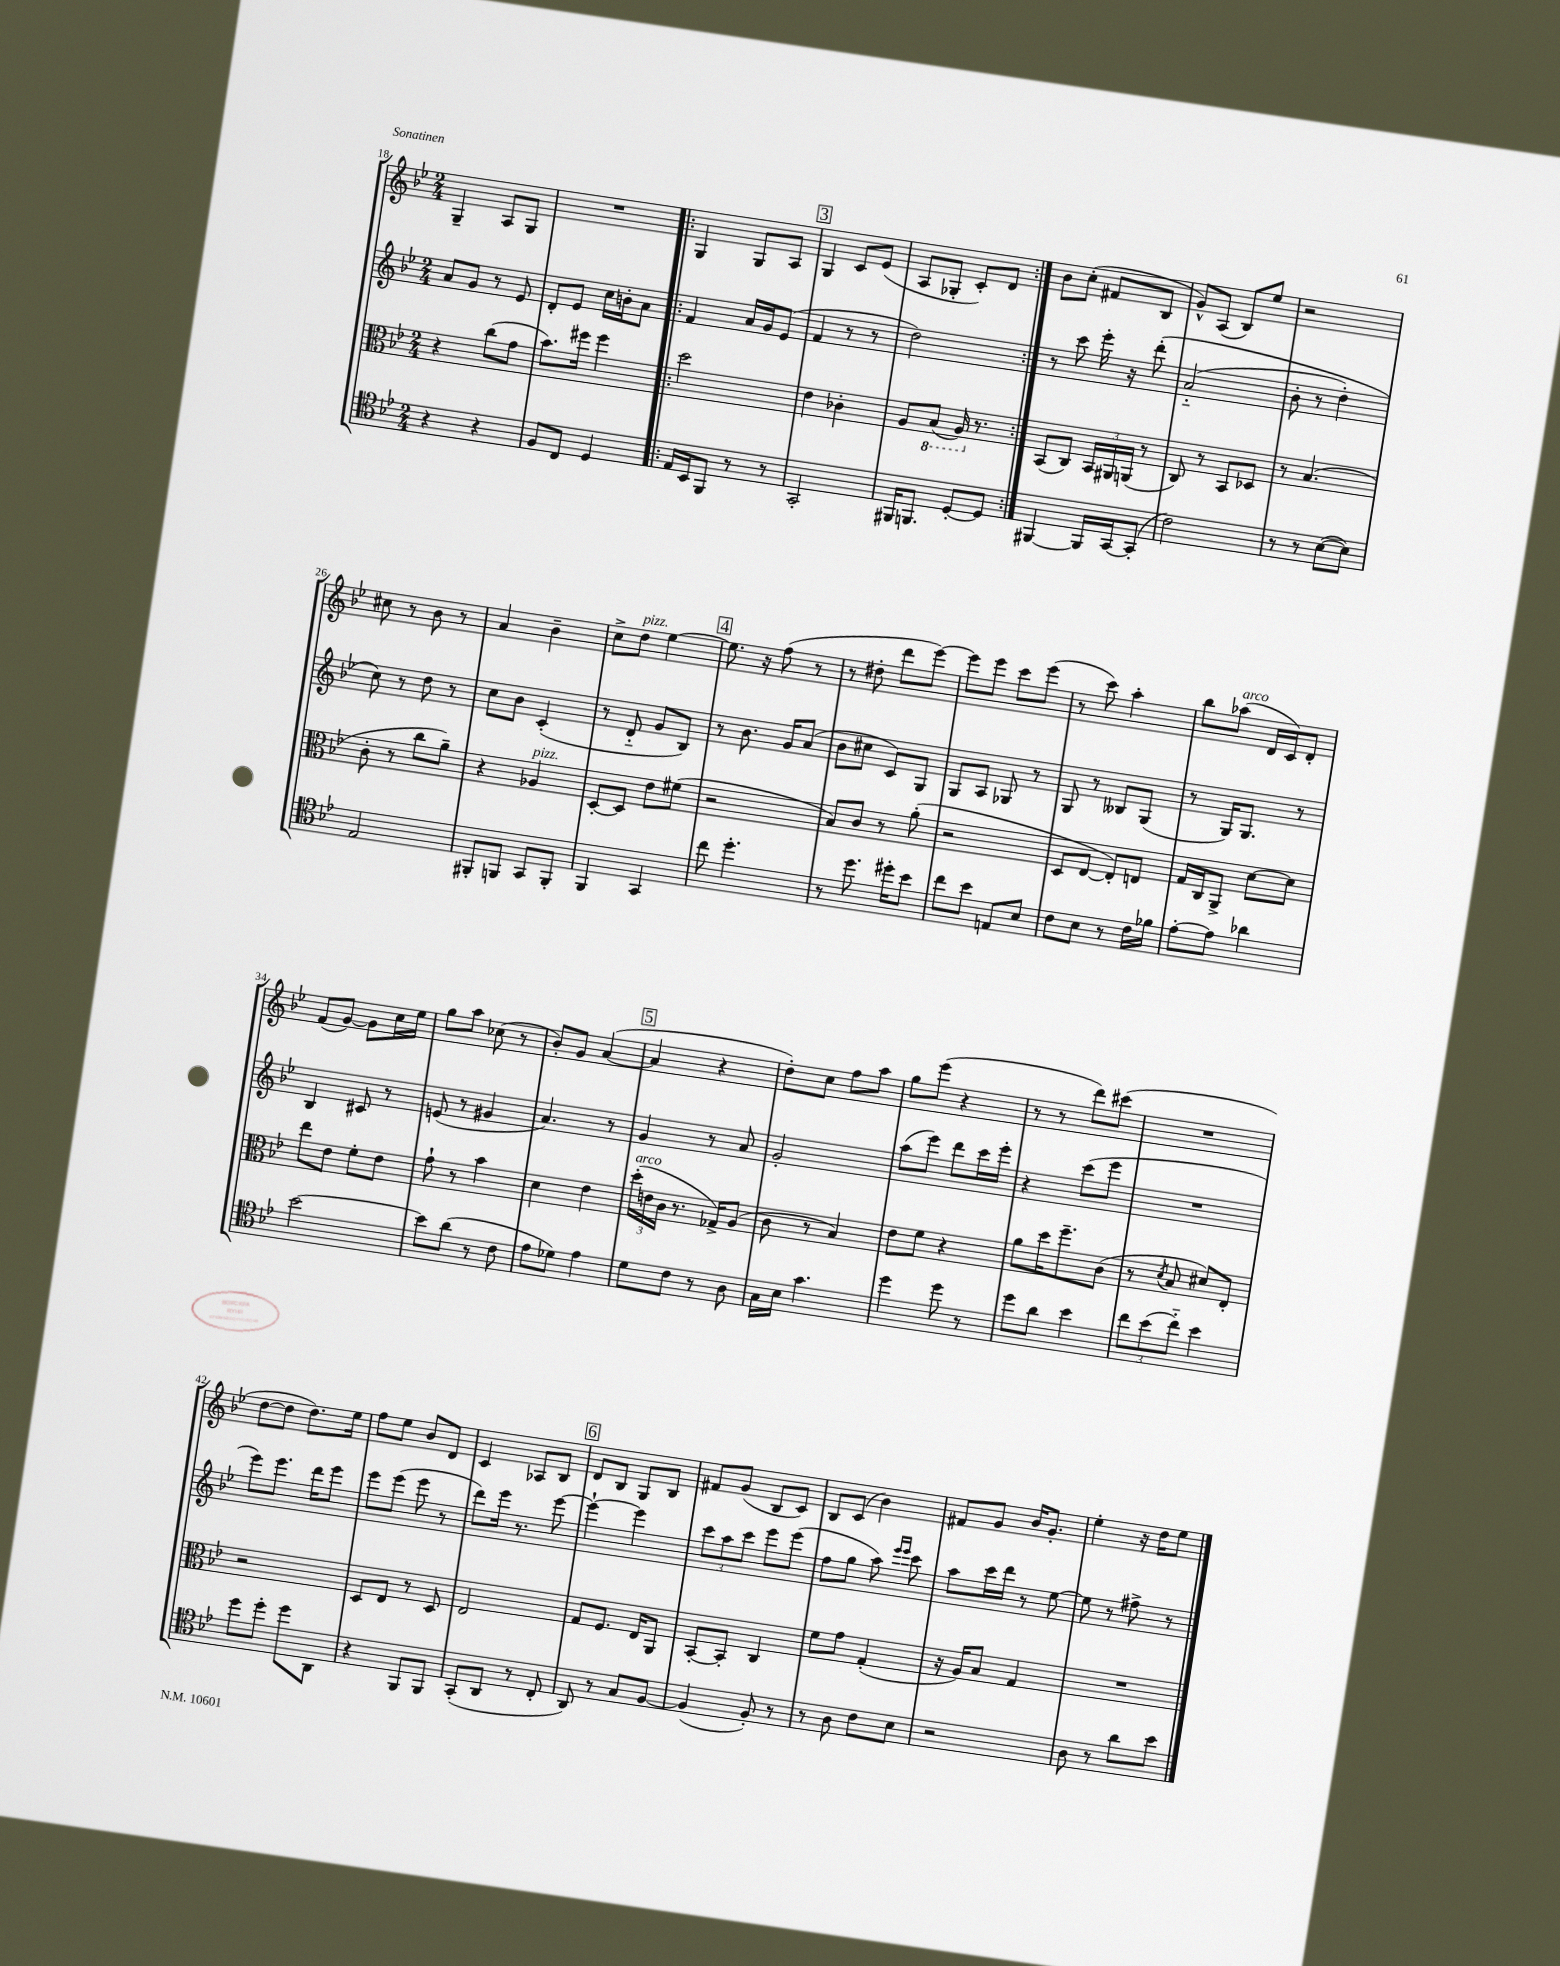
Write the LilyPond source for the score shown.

<<
\new StaffGroup <<
\new Staff = "s0" {
    \clef treble \key bes \major \numericTimeSignature \time 2/4
    g4-- a8 g8 |
    R2 |
    \repeat volta 2 { g4 g8 a8 |
    \mark \markup { \box "3" } g4 c'8 ees'8( |
    a8 ges8-. c'8-.) d'8 | }
    bes'8 c''8-.( fis'8 bes8 |
    g'8-^) a8( bes8) ees''8 |
    r2 |
    cis''8 r8 bes'8 r8 |
    a'4 bes'4-- |
    c''8-> d''8^\markup { \italic "pizz." } ees''4~ |
    \mark \markup { \box "4" } ees''8. r16 f''8( r8 |
    r8 dis''8-. d'''8 ees'''8~) |
    ees'''8 ees'''8 c'''8 ees'''8( |
    r8 c'''8) a''4-. |
    bes''8 aes''8^\markup { \italic "arco" }( d'16 c'16) d'8-. |
    f'8( g'8~) g'8 c''16 ees''16 |
    g''8 a''8 ces''8( r8 |
    bes'8-.) g'8 a'4~( |
    \mark \markup { \box "5" } a'4 r4 |
    d''8-.) c''8 f''8 a''8 |
    g''8 ees'''8( r4 |
    r8 r8 d'''8) cis'''8( |
    R2 |
    d''8~ d''8 d''8.) ees''16 |
    f''8 ees''8 bes'8 d'8 |
    c'4 aes8 bes8 |
    \mark \markup { \box "6" } d'8 bes8 g8 bes8 |
    fis'8 g'8( bes8 c'8) |
    bes8 c'8( bes'4) |
    fis'8 g'8 bes'16 g'8.-. |
    ees''4-. r16 d''16 ees''8 \bar "|." |
}
\new Staff = "s1" {
    \clef treble \key bes \major \numericTimeSignature \time 2/4
    a'8 g'8 r8 ees'8 |
    d'8-. ees'8 c''16 b'16-. a'8 |
    \repeat volta 2 { f'4 a'16 g'16 ees'8( |
    \mark \markup { \box "3" } f'4 r8 r8 |
    d''2) | }
    r8 c'''8 ees'''16-. r16 d'''8-.\( |
    a'2-_( |
    bes'8-. r8 d''4-.) |
    c''8\) r8 d''8 r8 |
    c''8 bes'8 c'4-.( |
    r8 d'8-_ g'8 bes8) |
    \mark \markup { \box "4" } r8 bes'8. g'16 a'8( |
    bes'8 cis''8 c'8) g8 |
    g8 a8 ges8 r8 |
    g8 r8 beses8 g8( |
    r8 g16) g8. r8 |
    bes4 cis'8 r8 |
    e'8( r8 gis'4 |
    a'4.) r8 |
    \mark \markup { \box "5" } g'4 r8 a'8 |
    g'2-. |
    a''8( ees'''8) d'''8 c'''16 ees'''16-. |
    r4 c'''8( ees'''8 |
    R2 |
    ees'''8) ees'''8. d'''16 ees'''8 |
    ees'''8 ees'''8( ees'''8 r8 |
    d'''8) ees'''16 r8. ees'''8~ |
    \mark \markup { \box "6" } ees'''4~-! ees'''4 |
    \tuplet 3/2 { c'''8 a''8 c'''8 } ees'''8 ees'''8( |
    f''8 g''8 a''8) \grace { ees'''16 ees'''16 } c'''8 |
    a''8 c'''16 d'''16 r8 ees''8~ |
    ees''8 r8 fis''8-> r8 \bar "|." |
}
\new Staff = "s2" {
    \clef alto \key bes \major \numericTimeSignature \time 2/4
    r4 c''8( g'8 |
    bes'8.) fis''16 fis''4 |
    \repeat volta 2 { d''2 |
    \mark \markup { \box "3" } ees'4 ces'4-. |
    a8 \ottava #-1 bes,8( a,16) \ottava #0 r8. | }
    bes,8( c8) \tuplet 3/2 { bes,16 ais,16 a,16( } r8 |
    c8) r8 bes,8 des8 |
    r8 bes4.( |
    c'8-. r8 c''8 a'8--) |
    r4 aes4^\markup { \italic "pizz." } |
    d8~-. d8 ees'8 fis'8( |
    \mark \markup { \box "4" } r2 |
    bes8) c'8 r8 a'8-.( |
    r2 |
    d8 ees8~ ees8-.) e8 |
    g16 c16 a,8-> d'8~ d'8 |
    ees''8 ees'8 f'8-. ees'8 |
    g'8-! r8 bes'4 |
    d'4 ees'4 |
    \mark \markup { \box "5" } \tuplet 3/2 { d''16-.^\markup { \italic "arco" }( e'16 c'16 } r8. ges16->) a8( |
    c'8 r8 bes4) |
    ees'8 f'8 r4 |
    a'8 d''16 f''8.-- c'8( |
    r8 \acciaccatura { d'8 } bes8 dis'8) ees8-. |
    r2 |
    d8 ees8 r8 d8 |
    ees2 |
    \mark \markup { \box "6" } g8 f8. ees16 a,8 |
    bes,8~-. bes,8-. c4 |
    f'8 g'8 g4-.( |
    r16 a16) bes8 g4 |
    R2 \bar "|." |
}
\new Staff = "s3" {
    \clef tenor \key bes \major \numericTimeSignature \time 2/4
    r4 r4 |
    f8 c8 d4 |
    \repeat volta 2 { ees16 bes,16 f,8 r8 r8 |
    \mark \markup { \box "3" } g,2-. |
    fis,16 f,8. d8~-. d8 | }
    fis,4~ fis,16 g,16~ g,8-.( |
    c'2) |
    r8 r8 bes8~( bes8) |
    ees2 |
    fis,8-. f,8 g,8 f,8-. |
    f,4 g,4 |
    \mark \markup { \box "4" } c''8 d''4.-. |
    r8 d''8. dis''16-. bes'8 |
    c''8 bes'8 e8 bes8 |
    c'8 bes8 r8 c'16 fes'16 |
    ees'8~-. ees'8 aes'4 |
    bes'2~ |
    bes'8 a'8( r8 c'8 |
    ees'8 des'8) ees'4 |
    \mark \markup { \box "5" } d'8 c'8 r8 a8 |
    g16 bes16 g'4. |
    d''4 d''8 r8 |
    d''8 a'8 bes'4 |
    \tuplet 3/2 { c''8 bes'8( c''8-_) } bes'4 |
    d''8 d''8-. d''8 a,8 |
    r4 f,8 f,8 |
    g,8-.( a,8 r8 c8-. |
    \mark \markup { \box "6" } a,8) r8 g8 f8~ |
    f4( f8-.) r8 |
    r8 a8 c'8 bes8 |
    r2 |
    a8 r8 a'8 bes'8 \bar "|." |
}
>>
>>
\layout { \context { \Score currentBarNumber = #18 } }
